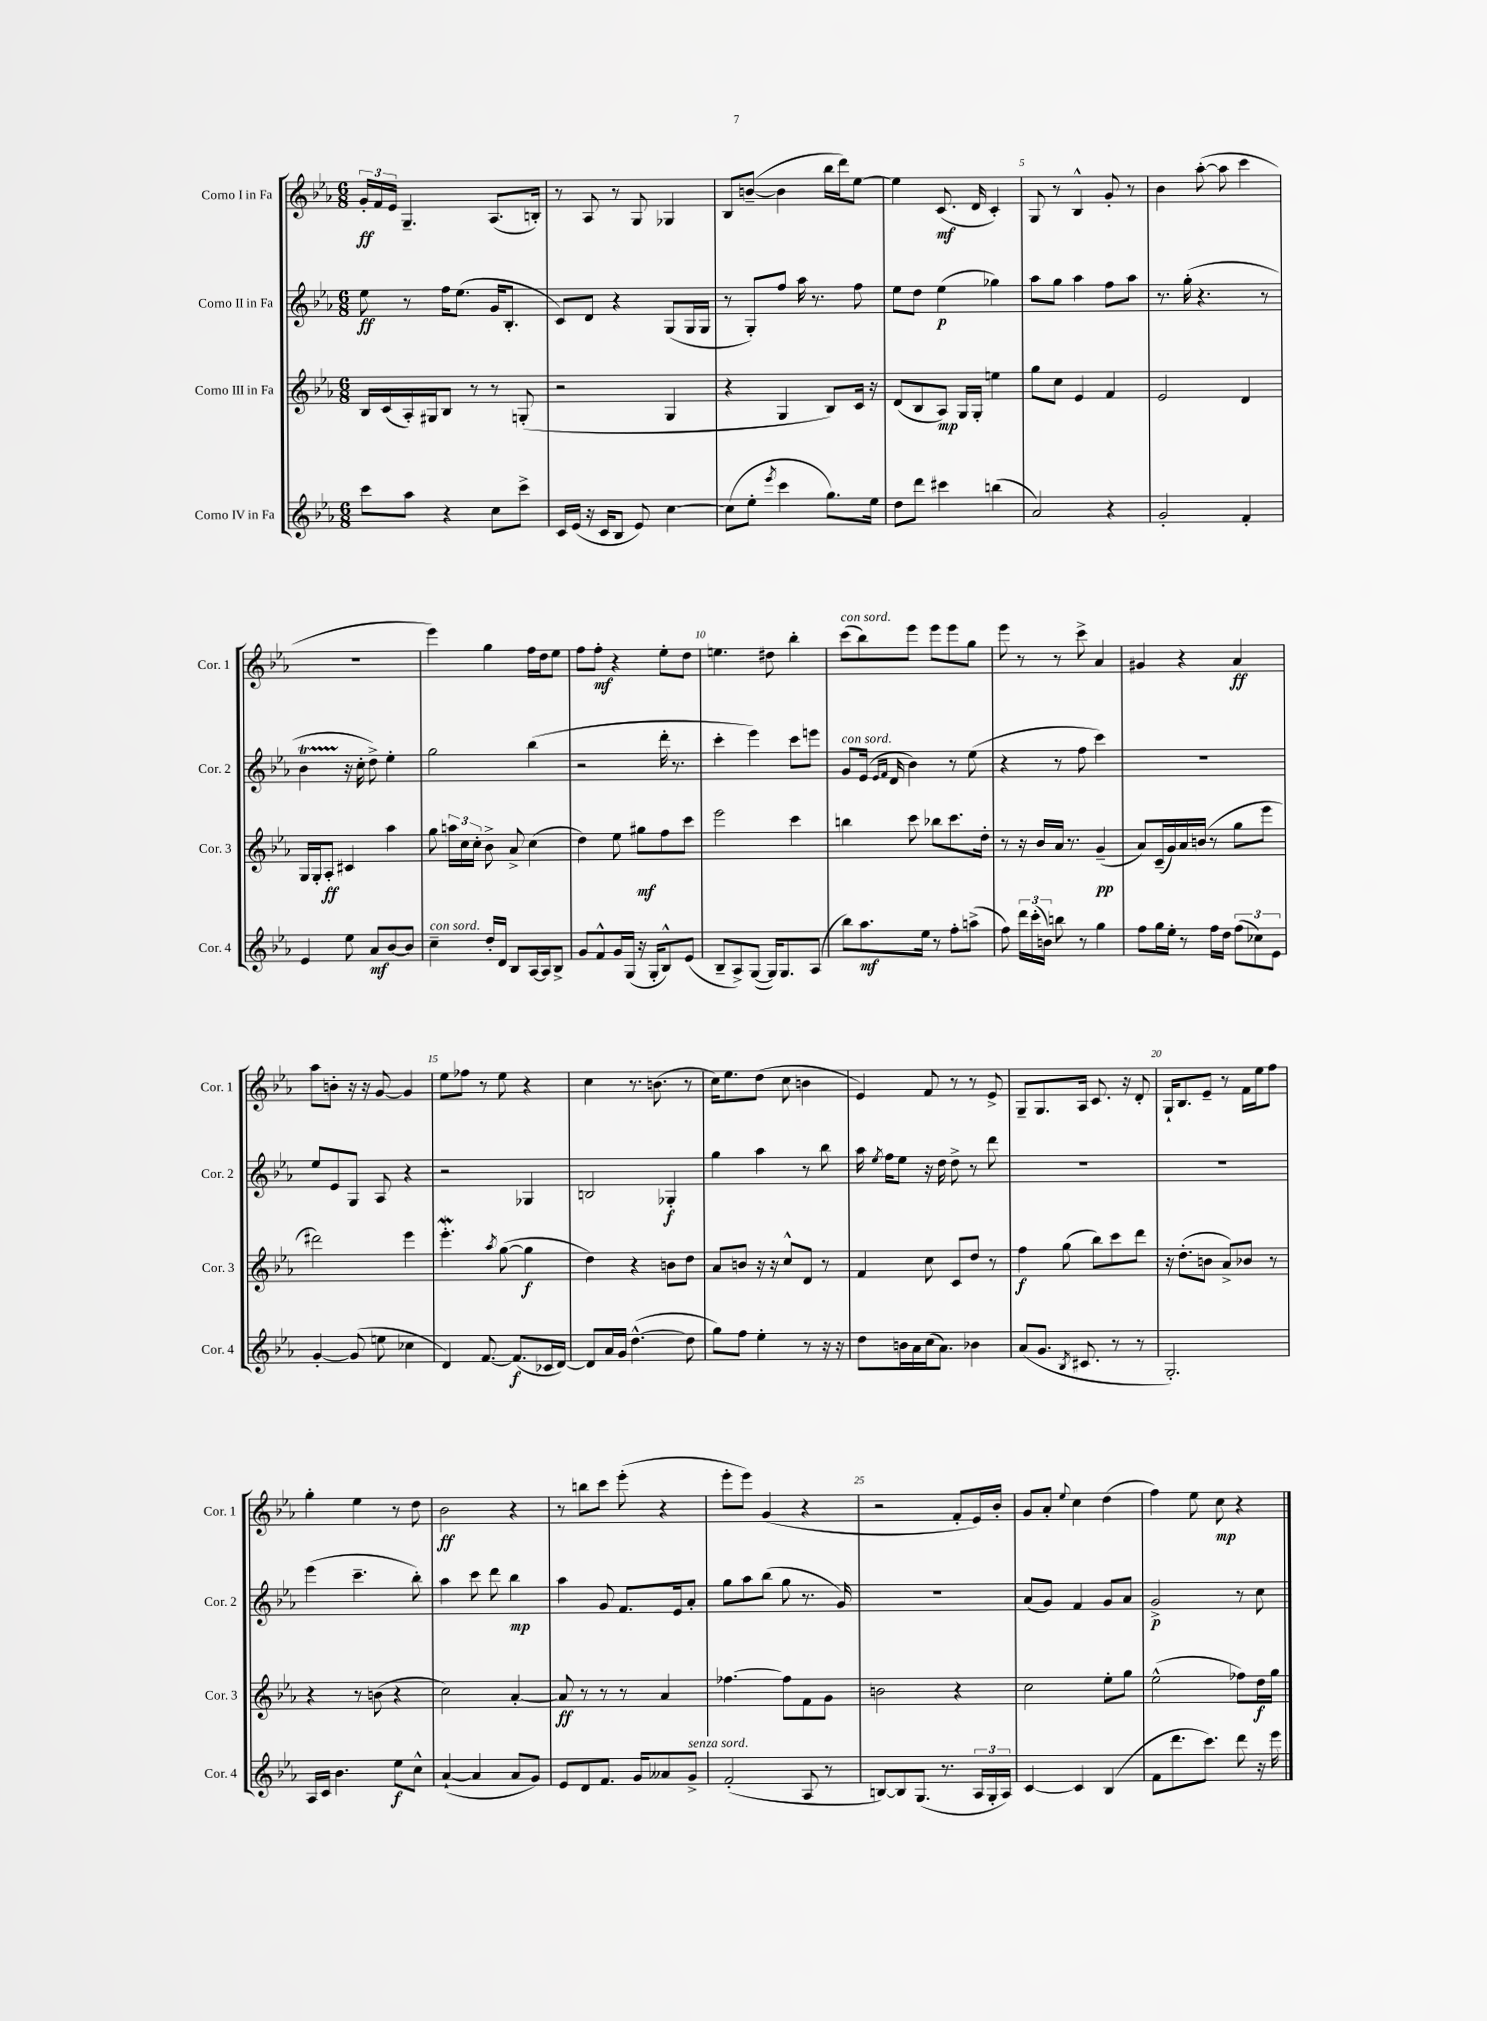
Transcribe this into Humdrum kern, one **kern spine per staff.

**kern	**kern	**kern	**kern
*staff4	*staff3	*staff2	*staff1
*clefG2	*clefG2	*clefG2	*clefG2
*k[b-e-a-]	*k[b-e-a-]	*k[b-e-a-]	*k[b-e-a-]
*M6/8	*M6/8	*M6/8	*M6/8
8ccc	16B-	8ee-	24g'
.	.	.	24f
.	(16c	.	.
.	.	.	24e-
8aa-	16A-')	8r	4.G~
.	16G#	.	.
4r	8B-	16ff	.
.	.	(8.ee-	.
.	8r	.	.
8cc	8r	16g	(8.A-
.	.	8.B-'	.
8ccc^	(8G'	.	.
.	.	.	16B')
=	=	=	=
16c	2r	8c)	8r
(16e-	.	.	.
16r	.	8d	8A-
16c	.	.	.
8B-	.	4r	8r
8e-)	.	.	8G
[4cc	4G	(8G	4G-
.	.	16G	.
.	.	16G	.
=	=	=	=
(8cc]	4r	8r	8B-
8ee-'	.	8G')	([8b~
8qeee-	.	.	.
4ccc	4G	8ff	4b]
.	.	16aa-	.
.	.	8.r	.
8.gg)	8B-)	.	16bb-
.	.	.	16ddd)
.	16c	8ff	[8ee-
16ee-	16r	.	.
=	=	=	=
8dd	(8d	8ee-	4ee-]
8ddd	8B-	8dd	.
4ccc#	8A-)	(4ee-	(8.c
.	16G	.	.
.	16G'	.	16d
(4bb	4ee	4gg-)	4c')
=	=	=	=
2a-)	8gg	8aa-	8G
.	8cc	8gg	8r
.	4e-	4aa-	4B-^^
4r	4f	8ff	8g'
.	.	8aa-	8r
=	=	=	=
2g'	2e-	8.r	4b-
.	.	(16gg'	.
.	.	4.r	([8aa-'
.	.	.	8aa-]
4f'	4d	.	4ccc
.	.	8r	.
=	=	=	=
4e-	16G	4b-	2.r
.	16G'	.	.
.	8A-'	.	.
8ee-	4c#	16r	.
.	.	16cc'	.
8a-	.	8dd^)	.
[8b-	4aa-	4ee-'	.
8b-]	.	.	.
=	=	=	=
4cc~	8gg	2gg	4eee-)
.	24aa	.	.
.	24cc	.	.
.	24cc'	.	.
16dd'	8b-^	.	4gg
16d	.	.	.
8B-	8a-^	.	.
[16A-	(4cc	(4bb-	16ff
16A-]	.	.	16dd
8B-^	.	.	8ee-
=	=	=	=
8g	4dd)	2r	8ff
8f^^	.	.	8ff'
16g	8ee-	.	4r
(16G	.	.	.
16r	8gg#	.	.
16G'	.	.	.
8B-^^)	8ff	16ddd'	8ee-'
.	.	8.r	.
(8e-	8ccc	.	8dd
=	=	=	=
8B-~	2eee-	4ccc'	4.ee
8A-^)	.	.	.
([8G	.	4eee-)	.
16G])	.	.	8dd#
8.G	.	.	.
.	4ccc	8ccc	4bb-'
(8A-	.	8eee	.
=	=	=	=
8bb-)	4bb	8g	(8ccc
8.aa-	.	(16e-	8bb-)
.	.	16qqe-	.
.	.	16qqf	.
.	.	16d	.
.	8ccc	4b-)	8eee-
16ee-	.	.	.
8r	8bb-	.	8eee-
8ff'	8.ccc	8r	8eee-
(8aa^	.	(8ee-	8gg
.	16dd'	.	.
=	=	=	=
8ff)	8r	4r	8eee-
24ddd	16r	.	8r
(24ccc'	.	.	.
.	16b-	.	.
24b)	.	.	.
8bb	16a-	8r	8r
.	8.r	.	.
8r	.	8ff	8ccc^
4gg	(4g~	4ccc)	4a-
=	=	=	=
8ff	8a-)	2.r	4g#
16gg	(16c~	.	.
16ee-'	16g)	.	.
8r	16a-	.	4r
.	(16b	.	.
16ff	8r	.	.
16dd	.	.	.
(12ff	8gg	.	4a-
12cc-)	.	.	.
.	8eee-	.	.
12e-	.	.	.
=	=	=	=
[4g'	2ddd#)	8ee-	8aa-
.	.	8e-	8b'
(8g]	.	8G	16r
.	.	.	16r
8ee	.	8A-	[8g
4cc-	4eee-	4r	4g]
=	=	=	=
4d)	4.eee-'	2r	8ee-
.	.	.	8ff-
[8.f	.	.	8r
.	8qaa-	.	.
.	([8gg	.	8ee-
(8.f]	.	.	.
.	4gg]	4G-	4r
16c-	.	.	.
[16d)	.	.	.
=	=	=	=
8d]	4dd)	2B	4cc
16a-	.	.	.
16g	.	.	.
([4.dd^^	4r	.	8.r
.	.	.	(8.b
.	8b	4G-'	.
8dd]	8dd	.	8r
=	=	=	=
8gg)	8a-	4gg	16cc)
.	.	.	8.ee-
8ff	8b	.	.
4ee-'	16r	4aa-	(8dd
.	16r	.	.
.	8cc^^	.	8cc
8r	8d	8r	4b
16r	8r	8bb-	.
16r	.	.	.
=	=	=	=
8dd	4f	16aa-	4e-)
.	.	8qee-	.
.	.	16ff	.
16b	.	8ee-	.
16a-	.	.	.
(16cc	8cc	16r	8f
8.a-)	.	16dd	.
.	8c	8dd^	8r
4b-	8dd	8r	8r
.	8r	8ddd	8e-^
=	=	=	=
(8a-	4ff	2.r	8G~
8.g	.	.	8.G
.	(8gg	.	.
8qB-	.	.	.
8.c#	.	.	16A-
.	8bb-)	.	8.c
8r	8ccc	.	.
.	.	.	16r
8r	8ddd	.	8d'
=	=	=	=
2.G')	16r	2.r	16G`
.	(8.dd'	.	8.B-
.	8b	.	8e-~
.	8a-^)	.	8r
.	8b-	.	16f
.	.	.	16ee-
.	8r	.	8ff
=	=	=	=
16A-	4r	(4eee-	4gg'
16c	.	.	.
4.b-	.	.	.
.	8r	4.ccc~	4ee-
.	(8b	.	.
8ee-	4r	.	8r
8cc^^	.	8bb-')	8dd
=	=	=	=
([4a-`	2cc)	4aa-	2b-
4a-]	.	8ccc	.
.	.	8ddd	.
8a-	[4a-'	4bb-	4r
8g)	.	.	.
=	=	=	=
8e-	8a-]	4aa-	8r
8d	8r	.	8bb
8.f	8r	8g	8ccc
.	8r	8.f	(8eee-'
16g	.	.	.
8a--	4a-	.	4r
.	.	16e-	.
8g^	.	8a-'	.
=	=	=	=
(2f'	[4.ff-	8gg	8eee-'
.	.	8aa-	8eee-)
.	.	(8bb-	(4g
.	8ff-]	8gg	.
8A-	8f	8.r	4r
8r	8g	.	.
.	.	16g)	.
=	=	=	=
[8B)	2b	2.r	2r
8B]	.	.	.
(8.G	.	.	.
8.r	.	.	.
.	4r	.	8f'
24A-	.	.	16e-)
24G'	.	.	.
.	.	.	16b-'
24A-)	.	.	.
=	=	=	=
[4c	2cc	(8a-	8g
.	.	8g)	8a-'
.	.	.	8qqee-
4c]	.	4f	4cc
(4B-	8ee-'	8g	(4dd
.	8gg	8a-	.
=	=	=	=
8f	(2ee-^^	2g^	4ff)
8.ddd	.	.	.
.	.	.	8ee-
8.ccc)	.	.	.
.	.	.	8cc
8ddd	8ff-)	8r	4r
16r	16dd	8cc	.
16eee-	16gg	.	.
==	==	==	==
*-	*-	*-	*-
